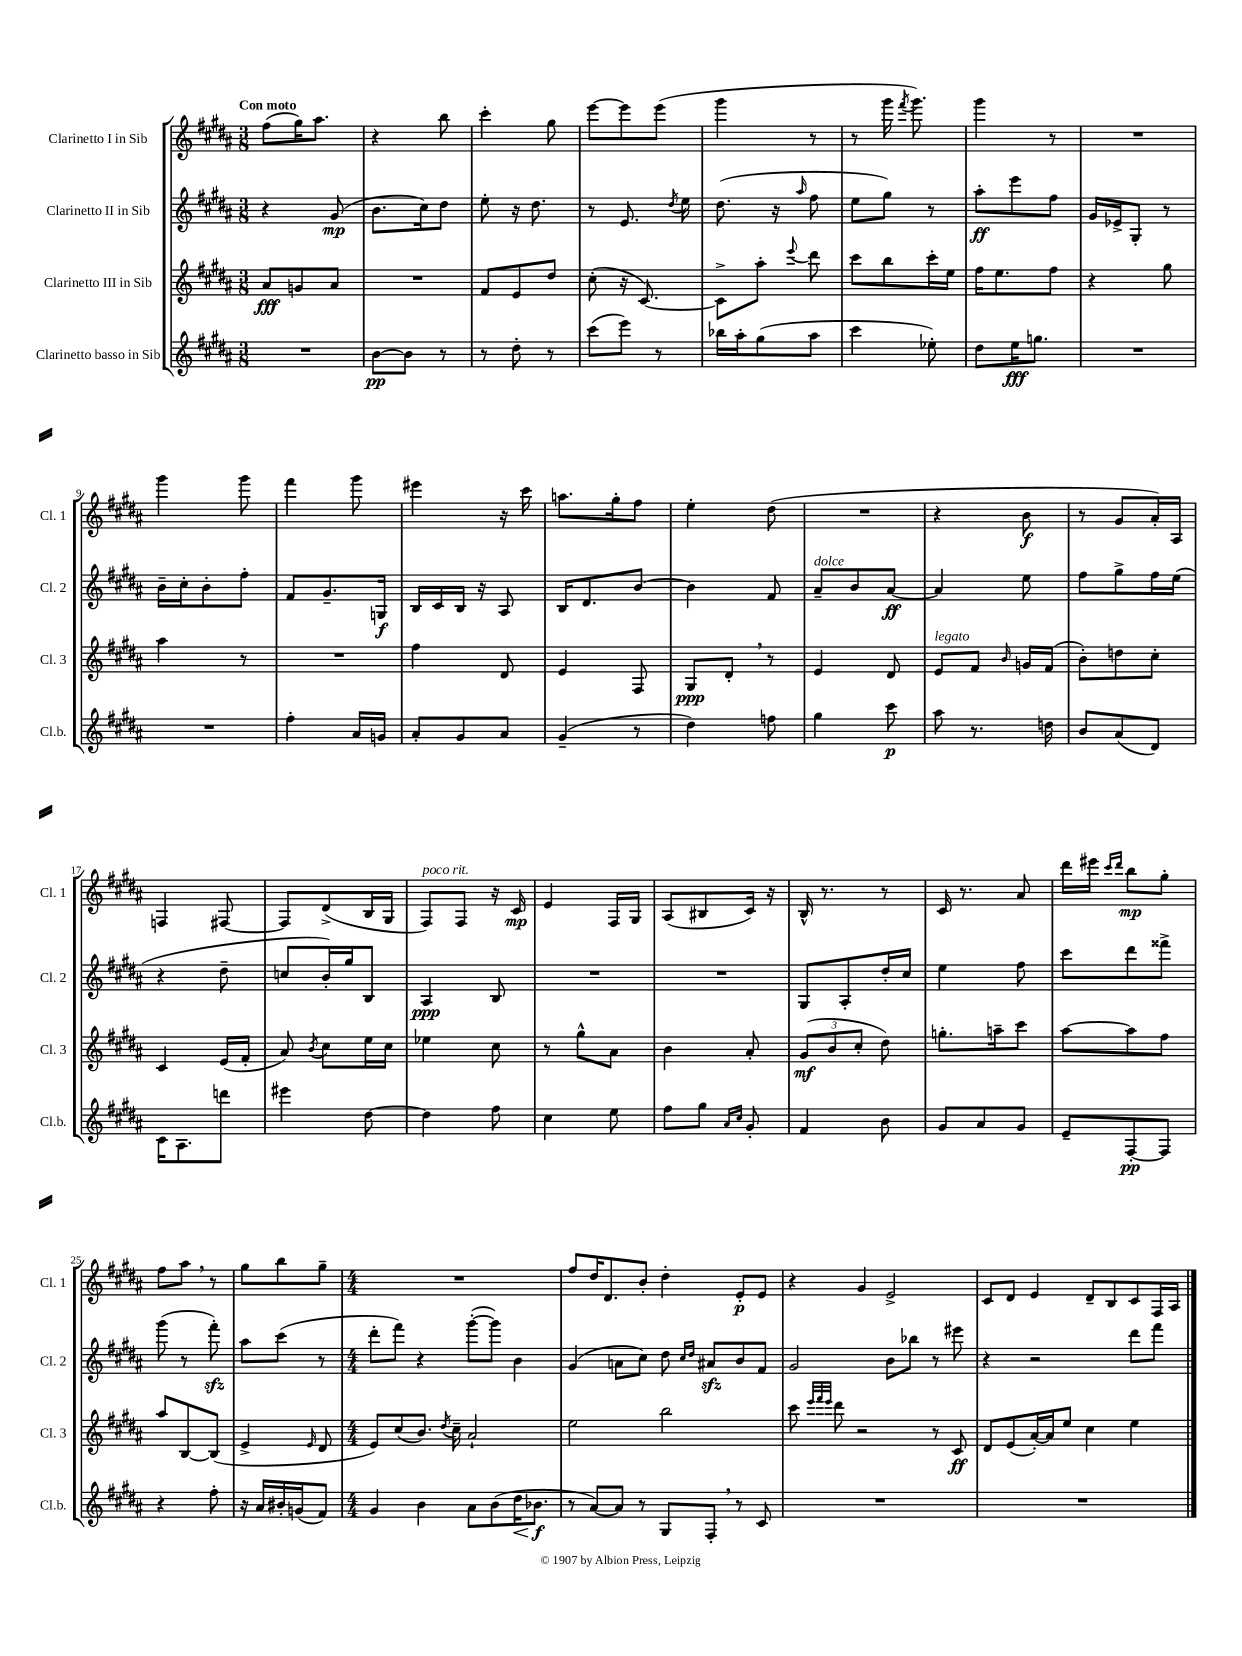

**kern	**kern	**kern	**kern
*staff4	*staff3	*staff2	*staff1
*clefG2	*clefG2	*clefG2	*clefG2
*k[f#c#g#d#a#]	*k[f#c#g#d#a#]	*k[f#c#g#d#a#]	*k[f#c#g#d#a#]
*M3/8	*M3/8	*M3/8	*M3/8
4.r	8a#	4r	(8ff#
.	8g	.	16gg#)
.	.	.	8.aa#
.	8a#	(8g#	.
=	=	=	=
[8b	4.r	8.b	4r
8b]	.	.	.
.	.	16cc#)	.
8r	.	8dd#	8bb
=	=	=	=
8r	8f#	8ee'	4ccc#'
8dd#'	8e	16r	.
.	.	8.dd#	.
8r	8dd#	.	8gg#
=	=	=	=
(8ccc#	(8cc#'	8r	[8eee
8eee)	16r	8.e	8eee]
.	[8.c#)	.	.
8r	.	.	(8eee
.	.	8qdd#	.
.	.	16ee	.
=	=	=	=
16bb-	8c#^]	(8.dd#	4ggg#
16aa#'	.	.	.
(8gg#	8aa#'	.	.
.	.	16r	.
.	8qqeee	16qqaa#	.
8aa#	8ddd#	8ff#	8r
=	=	=	=
4ccc#	8ccc#	8ee	8r
.	8bb	8gg#)	16ggg#
.	.	.	8qfff#
.	.	.	8.ggg#)
8ee-')	16ccc#'	8r	.
.	16ee	.	.
=	=	=	=
8dd#	16ff#	8aa#'	4ggg#
.	8.ee	.	.
16ee	.	8eee	.
8.gg	.	.	.
.	8ff#	8ff#	8r
=	=	=	=
4.r	4r	16g#	4.r
.	.	16e-^	.
.	.	8G#'	.
.	8gg#	8r	.
=	=	=	=
4.r	4aa#	16b~	4ggg#
.	.	16cc#'	.
.	.	8b'	.
.	8r	8ff#'	8ggg#
=	=	=	=
4ff#'	4.r	8f#	4fff#
.	.	8.g#~	.
16a#	.	.	8ggg#
16g	.	16G	.
=	=	=	=
8a#'	4ff#	16B	4eee#
.	.	16c#	.
8g#	.	16B	.
.	.	16r	.
8a#	8d#	8A#	16r
.	.	.	16ccc#
=	=	=	=
(4g#~	4e	16B	8.aa
.	.	8.d#	.
.	.	.	16gg#'
8r	8F#	[8b	8ff#
=	=	=	=
4dd#)	8G#	4b]	4ee'
.	8d#'	.	.
8ff	8r	8f#	(8dd#
=	=	=	=
4gg#	4e	8a#~	4.r
.	.	8b	.
8ccc#	8d#	[8a#	.
=	=	=	=
8aa#	8e	4a#]	4r
8.r	8f#	.	.
.	16qqb	.	.
.	16g	8ee	8b
16dd	(16f#	.	.
=	=	=	=
8b	8b')	8ff#	8r
(8a#	8dd	8gg#^	8g#
8d#)	8cc#'	16ff#	16a#')
.	.	(16ee	16A#
=	=	=	=
16c#	4c#	4r	4F
8.A#	.	.	.
8ddd	(16e	8dd#~	[8F#
.	16f#'	.	.
=	=	=	=
4eee#	8a#)	8cc	8F#]
.	8qb	.	.
.	8cc#	16b')	(8d#^
.	.	16gg#	.
[8dd#	16ee	8B	16B
.	16cc#	.	16G#
=	=	=	=
4dd#]	4ee-	4A#	8F#)
.	.	.	8F#
8ff#	8cc#	8B	16r
.	.	.	16c#
=	=	=	=
4cc#	8r	4.r	4e
.	8gg#^^	.	.
8ee	8a#	.	16F#
.	.	.	16G#
=	=	=	=
8ff#	4b	4.r	(8A#
8gg#	.	.	8B#
16qqa#	.	.	.
16qqcc#	.	.	.
8g#'	8a#'	.	16c#)
.	.	.	16r
=	=	=	=
4f#	(12g#	8G#	16B^^
.	.	.	8.r
.	12b	.	.
.	.	8A#'	.
.	12cc#'	.	.
8b	8dd#)	16dd#'	8r
.	.	16cc#	.
=	=	=	=
8g#	8.gg'	4ee	16c#
.	.	.	8.r
8a#	.	.	.
.	16aa~	.	.
8g#	8ccc#	8ff#	8a#
=	=	=	=
8e~	[8aa#	8ccc#	16ddd#
.	.	.	16eee#
.	.	.	16qqccc#
.	.	.	16qqddd#
[8F#'	8aa#]	8ddd#	8bb
8F#]	8ff#	8fff##^	8gg#'
=	=	=	=
4r	8aa#	(8ggg#	8ff#
.	[8B	8r	8aa#
8ff#'	(8B]	8fff#')	8r
=	=	=	=
16r	4e^	8aa#	8gg#
16a#	.	.	.
16b#'	.	(8ccc#	8bb
(16g	.	.	.
.	16qqe	.	.
8f#)	8d#	8r	8gg#~
=	=	=	=
*M4/4	*M4/4	*M4/4	*M4/4
4g#	8e)	8ddd#'	1r
.	(8cc#	8fff#)	.
4b	8.b)	4r	.
.	8qdd#	.	.
.	16cc#~	.	.
8a#	2a#`	([8ggg#'	.
(8b	.	8ggg#])	.
16dd#	.	4b	.
8.b-	.	.	.
=	=	=	=
8r	2ee	(4g#	8ff#
[8a#)	.	.	16dd#
.	.	.	8.d#
8a#]	.	8a	.
8r	.	8cc#)	8b'
8G#	2bb	8dd#	4dd#'
.	.	16qqcc#	.
.	.	16qqdd#	.
8F#'	.	8a#	.
8r	.	8b	8e'
8c#	.	8f#	8e
=	=	=	=
1r	8ccc#	2g#	4r
.	32qqeee	.	.
.	32qqfff#	.	.
.	32qqeee	.	.
.	8ddd#	.	.
.	2r	.	4g#
.	.	8b	2e^
.	.	8bb-	.
.	8r	8r	.
.	8c#	8eee#	.
=	=	=	=
1r	8d#	4r	8c#
.	(8e	.	8d#
.	[16a#')	2r	4e
.	16a#]	.	.
.	8ee	.	.
.	4cc#	.	8d#~
.	.	.	8B
.	4ee	8ddd#	8c#
.	.	8fff#	16F#
.	.	.	16A#
==	==	==	==
*-	*-	*-	*-
